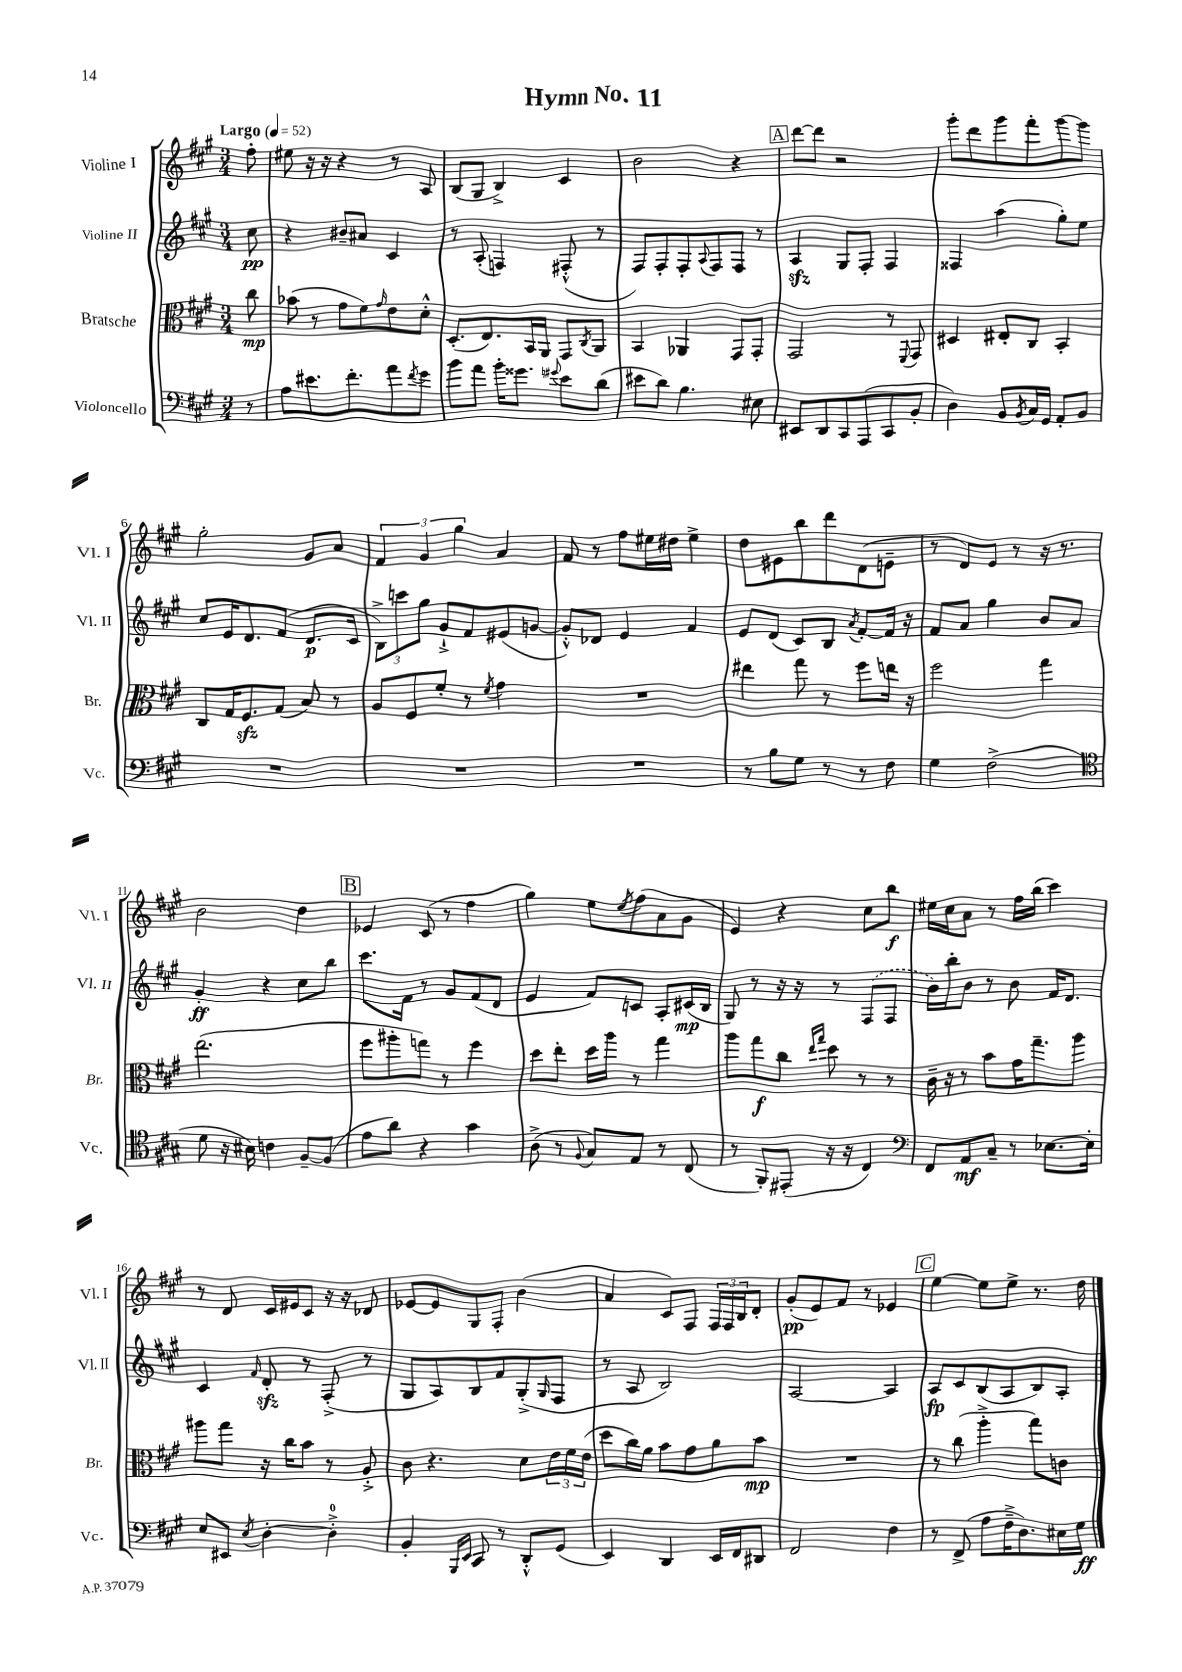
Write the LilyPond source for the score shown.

\header { title = "Hymn No. 11" }
<<
\new StaffGroup <<
\new Staff = "s0" \with { instrumentName = "Violine I" shortInstrumentName = "Vl. I" } {
    \clef treble \key a \major \numericTimeSignature \time 3/4 \partial 8 \tempo "Largo" 4 = 52
    fis''8-. |
    eis''8 r16 r16 r4 r8 a8 |
    b8( gis8 b4->) cis'4 |
    b'2 r4 |
    \mark \markup { \box "A" } d'''8~ d'''8 r2 |
    gis'''8-. d'''8 gis'''8 fis'''8-. gis'''8~ gis'''8 |
    gis''2-. gis'8 a'8 |
    \tuplet 3/2 { fis'4 gis'4 gis''4 } a'4 |
    fis'8 r8 fis''8 eis''16 dis''16 eis''4-> |
    d''8 eis'8 b''8 d'''8 d'8( e'8-- |
    r8 d'8) e'8 r8 r16 r8. |
    b'2 d''4 |
    \mark \markup { \box "B" } ees'4 cis'8( r8 fis''4 |
    gis''4) e''8 \acciaccatura { e''8 } fis''8( a'8 gis'8 |
    e'4) r4 cis''8 b''8\f |
    eis''16 cis''16 a'8 r8 fis''16 b''16( cis'''4) |
    r8 d'8 cis'16 eis'16 cis'8 r16 r16 des'8 |
    ees'8~ ees'8 gis8 fis8-. b'4( |
    a'4 cis'8) fis8 \tuplet 3/2 { fis16 fis16 b16 } d'8-. |
    gis'8-.\pp( e'8) fis'8 r8 ees'4 |
    \mark \markup { \box "C" } e''4~ e''8 e''8-> r8. d''16 \bar "|." |
}
\new Staff = "s1" \with { instrumentName = "Violine II" shortInstrumentName = "Vl. II" } {
    \clef treble \key a \major \numericTimeSignature \time 3/4 \partial 8
    cis''8\pp |
    r4 bis'8-- ais'8 cis'4 |
    r8 a8-.( f4) fis8-.-^( r8 |
    fis8) fis8-. fis8-. \appoggiatura { a8 } fis8 fis8 r8 |
    \mark \markup { \box "A" } a4\sfz gis8 fis8-. fis4 |
    fisis4 a''4( gis''8-.) e''8 |
    cis''8 e'16 d'8. fis'8( d'8.\p cis'16 |
    \tuplet 3/2 { b8->) c'''8 gis''8 } gis'8-!-> fis'8 eis'8( g'8~ |
    g'8-.-^) des'8 e'4 fis'4 |
    e'8 d'8( cis'8) b8 \acciaccatura { a'8 } fis'8~-. fis'16 r16 |
    fis'8 a'8 gis''4 b'8 a'8 |
    gis'4-.\ff r4 cis''8 b''8 |
    \mark \markup { \box "B" } cis'''8. fis'16 r8 gis'8 fis'8( d'8 |
    e'4 fis'8) c'8 a8-. cis'16\mp( b16 |
    gis8) r8 r16 r16 r8 \once \slurDashed fis8( fis8 |
    b'16) b''16-. b'8 r8 b'8 fis'16 d'8. |
    cis'4 \grace { fis'16 } d'8-.\sfz r8 fis8-.->( r8 |
    gis8 a8) b8 fis'8 gis8-.->( \grace { gis16 } fis8 |
    r8 a8 b2) |
    a2~ a4 |
    \mark \markup { \box "C" } a8\fp cis'8 b8( a8 b8) a8-. \bar "|." |
}
\new Staff = "s2" \with { instrumentName = "Bratsche" shortInstrumentName = "Br." } {
    \clef alto \key a \major \numericTimeSignature \time 3/4 \partial 8
    cis''8\mp |
    bes'8( r8 gis'8 fis'8) \grace { gis'16 } e'8 d'8-.-^ |
    d8.-.( e8.) b,16 a,16 gis,8 \acciaccatura { cis8 } a,8 |
    b,4 aes,4 gis,8 gis,8-. |
    \mark \markup { \box "A" } gis,2 r8 \appoggiatura { fis,8 } gis,8 |
    dis4 eis8-. cis8 b,4-. |
    cis8 gis16 fis8.\sfz gis8( b8) r8 |
    a8 fis8 fis'8-. r8 \acciaccatura { fis'8 } gis'4 |
    R2. |
    eis''4 gis''8 r8 fis''8 e''16 r16 |
    fis''2 gis''4 |
    e''2.( |
    \mark \markup { \box "B" } fis''8 ais''8-. g''8) r8 fis''4 |
    d''8 e''8-. d''16 a''16 r8 gis''4 |
    a''8 gis''8\f cis''8 \grace { e''16 gis''16 } d''8 r8 r8 |
    cis'16-- r16 r8 b'8 gis'16 gis''8.-- a''8 |
    ais''8 gis''8 r16 cis''16 b'8 r8 a8-.-> |
    cis'8 r4. d'8 \tuplet 3/2 { e'16 fis'16 e'16( } |
    d''8 cis''16) a'16 b'8 gis'8 a'8 b'8\mp |
    R2. |
    \mark \markup { \box "C" } r8 cis''8( a''4-.-> gis''8) c'8 \bar "|." |
}
\new Staff = "s3" \with { instrumentName = "Violoncello" shortInstrumentName = "Vc." } {
    \clef bass \key a \major \numericTimeSignature \time 3/4 \partial 8
    r8 |
    a8 eis'8. fis'8.-. a'8 \acciaccatura { fis'8 } gis'8 |
    b'8 a'8 b'16-. gisis'8. \appoggiatura { gis'8 } e'8 d'8( |
    eis'8 d'8) b4. eis8 |
    \mark \markup { \box "A" } eis,8 d,8 cis,8 a,,8( cis,8 b,8-. |
    d4) b,8 \acciaccatura { b,8 } cis16 gis,16 a,8-. b,8 |
    R2. |
    R2. |
    R2. |
    r8 b8 gis8 r8 r8 fis8 |
    gis4 fis2->( |
    \clef tenor d'8 r16 bis16) c'4 fis8~-- fis8( |
    \mark \markup { \box "B" } e'8 a'8) r4 gis'4 |
    a8->( r8 \appoggiatura { fis8 } gis8) e8 r8 cis8( |
    r8 fis,8-.) eis,8-.( r16 r16 cis4) |
    \clef bass fis,8 a,8\mf cis8-- r8 ees8.~ ees16-. |
    e8 eis,8 \acciaccatura { e8 } d4~-. d4-0-.-> |
    b,4-. \grace { b,,16 e,16 } cis,8 r8 d,8-.-^ gis,8( |
    e,4) d,4 e,16 fis,16 dis,8 |
    fis,2 fis4 |
    \mark \markup { \box "C" } r8 fis,8->( a8 fis16---> d8.) eis16 gis16\ff \bar "|." |
}
>>
>>
